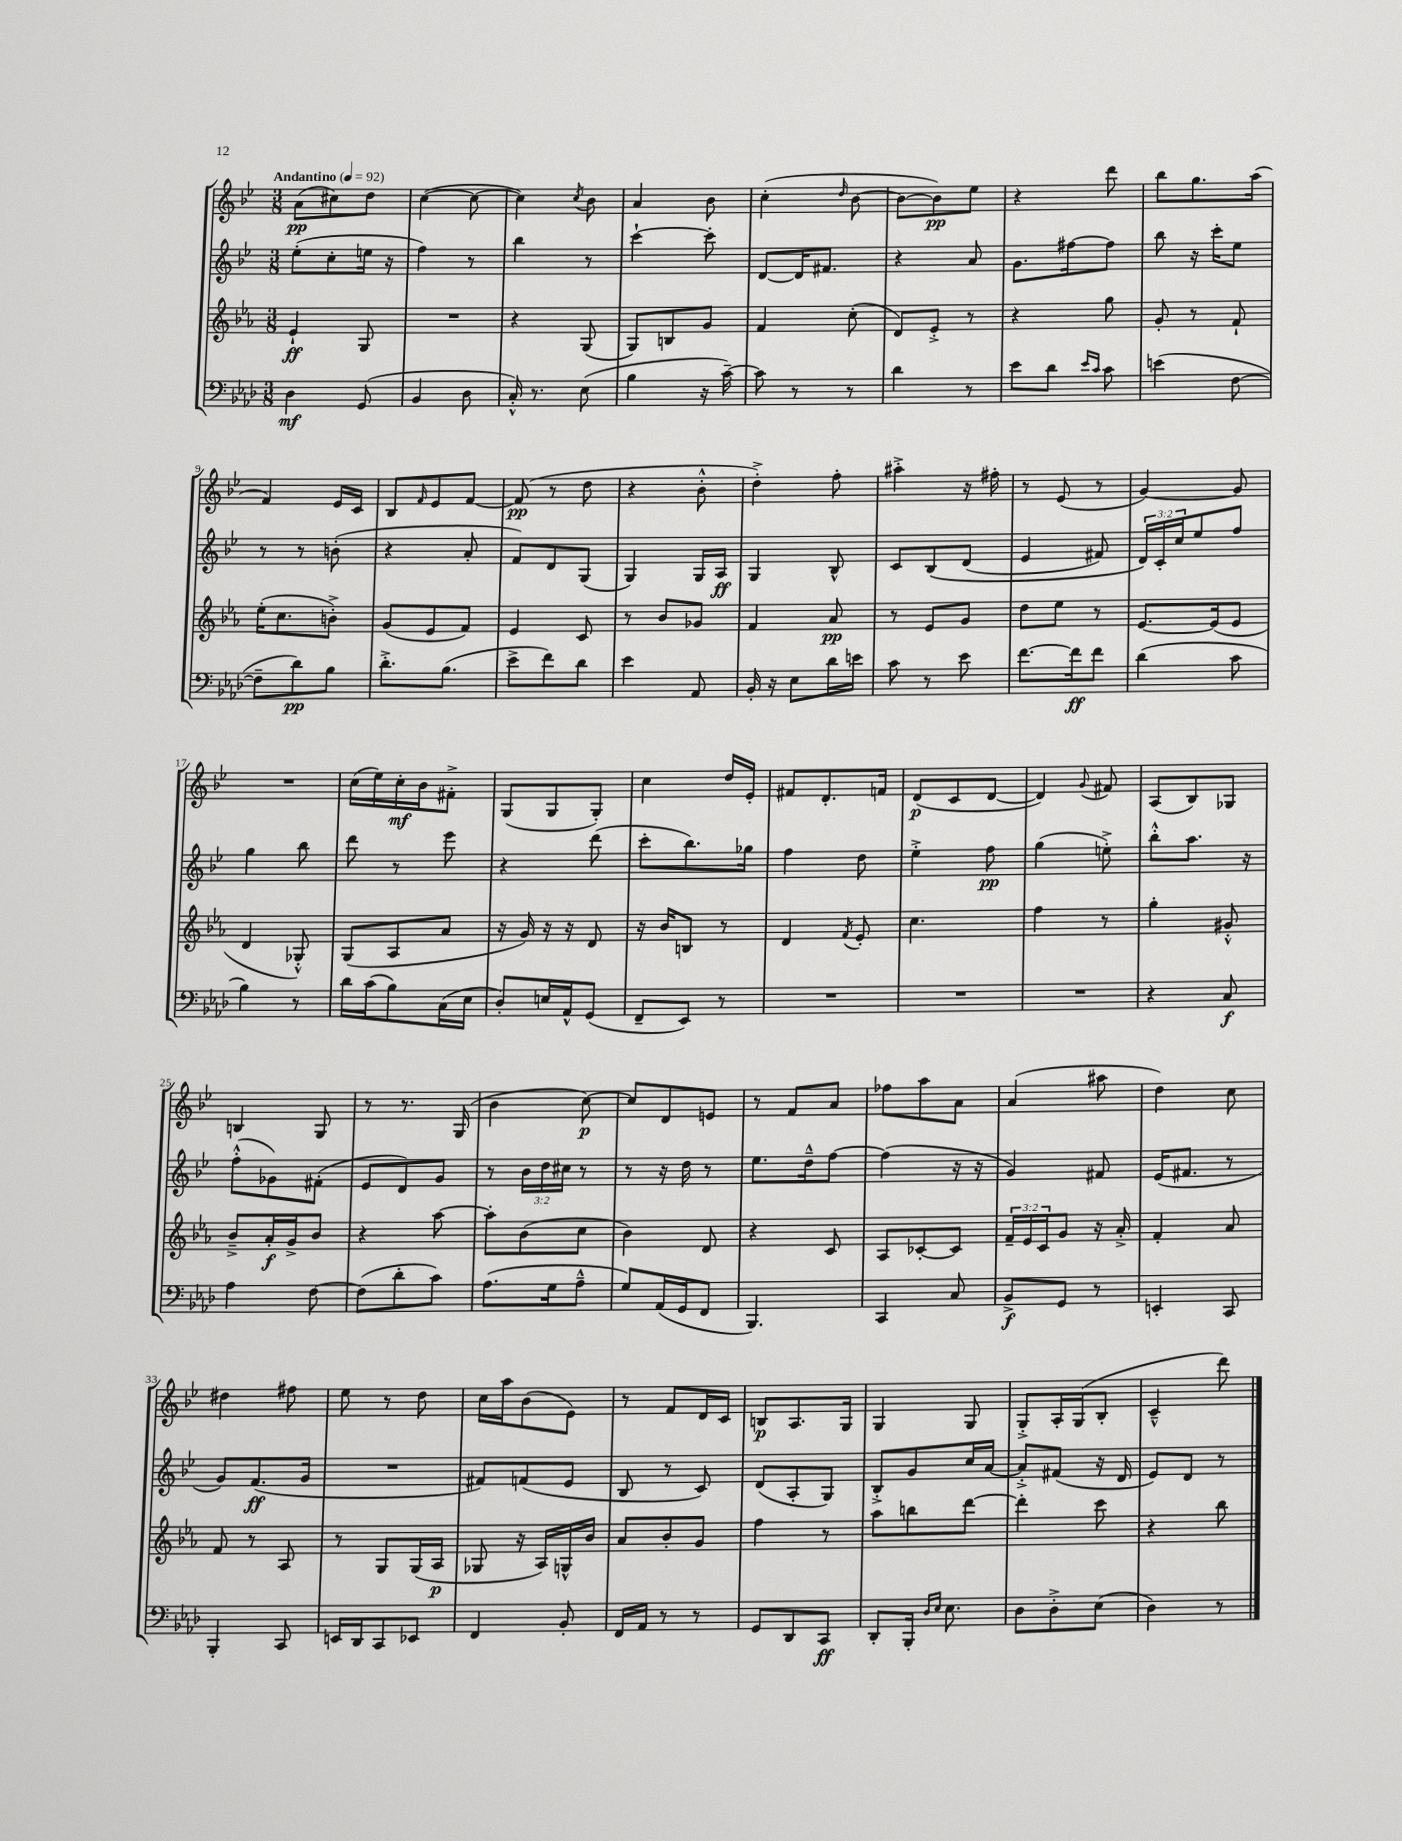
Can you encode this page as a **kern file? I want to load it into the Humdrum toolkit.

**kern	**dynam	**kern	**dynam	**kern	**dynam	**kern	**dynam
*part4	*part4	*part3	*part3	*part2	*part2	*part1	*part1
*staff4	*staff4	*staff3	*staff3	*staff2	*staff2	*staff1	*staff1
*clefF4	*	*clefG2	*	*clefG2	*	*clefG2	*
*k[b-e-a-d-]	*	*k[b-e-a-]	*	*k[b-e-]	*	*k[b-e-]	*
*M3/8	*	*M3/8	*	*M3/8	*	*M3/8	*
*MM92	*	*MM92	*	*MM92	*	*MM92	*
=1	=1	=1	=1	=1	=1	=1	=1
!	!	!	!	!	!	!LO:TX:a:B:t=Andantino	!
4D-\	mf	4e-`/	ff	(8ee-'\L	.	(8a\L	pp
.	.	.	.	8cc'\	.	8cc#X\)	.
(8GG/	.	8G/	.	16een\Jk	.	8dd\J	.
.	.	.	.	16r	.	.	.
=2	=2	=2	=2	=2	=2	=2	=2
4BB-/	.	4.r	.	4ff\)	.	([4cc\	.
8D-\	.	.	.	8r	.	8cc\_	.
=3	=3	=3	=3	=3	=3	=3	=3
16C'^^/)	.	4r	.	4bb-\	.	4cc\])	.
8.r	.	.	.	.	.	.	.
.	.	.	.	.	.	8qcc/	.
(8E-\	.	(8G/	.	8r	.	8b-\	.
=4	=4	=4	=4	=4	=4	=4	=4
4B-\	.	8G/L)	.	[4ccc`\	.	4a/	.
.	.	8Bn/	.	.	.	.	.
16r	.	8g/J	.	8ccc'\]	.	8b-\	.
[16c~\)	.	.	.	.	.	.	.
=5	=5	=5	=5	=5	=5	=5	=5
8c\]	.	4f/	.	[8d/L	.	(4cc'\	.
8r	.	.	.	16d/K]	.	.	.
.	.	.	.	8.f#X/J	.	.	.
.	.	.	.	.	.	16qqdd/	.
8r	.	(8cc'\	.	.	.	[8b-\	.
=6	=6	=6	=6	=6	=6	=6	=6
4d-\	.	8d/L)	.	4r	.	8b-\L_	.
.	.	8e-'^/J	.	.	.	8b-\])	pp
8r	.	8r	.	8a/	.	8ee-\J	.
=7	=7	=7	=7	=7	=7	=7	=7
8e-\L	.	4r	.	8.g\L	.	4r	.
8d-\J	.	.	.	.	.	.	.
.	.	.	.	[16ff#X\k	.	.	.
16qqe-/LL	.	.	.	.	.	.	.
16qqc/JJ	.	.	.	.	.	.	.
8c\	.	8gg\	.	8ff#\J]	.	8ddd\	.
=8	=8	=8	=8	=8	=8	=8	=8
(4en\	.	8g'/	.	8bb-\	.	8bb-\L	.
.	.	8r	.	16r	.	8.gg\	.
.	.	.	.	16ccc'\KL	.	.	.
[8F\	.	8f`/	.	8ee-\J	.	.	.
.	.	.	.	.	.	(16aa\Jk	.
!!LO:LB:g=z
=9	=9	=9	=9	=9	=9	=9	=9
8F~\L]	.	(16ee-'\KL	.	8r	.	4f/)	.
.	.	8.cc\	.	.	.	.	.
8d-\)	pp	.	.	8r	.	.	.
8B-\J	.	8bn'^\J)	.	(8bn'\	.	16e-/LL	.
.	.	.	.	.	.	16c/JJ	.
=10	=10	=10	=10	=10	=10	=10	=10
8.d-'^\L	.	(8g/L	.	4r	.	8B-/L	.
.	.	.	.	.	.	16qqf/	.
.	.	8e-/	.	.	.	8e-/	.
(8.B-\J	.	.	.	.	.	.	.
.	.	8f/J)	.	8a'/	.	[8f/J	.
=11	=11	=11	=11	=11	=11	=11	=11
8e-^\L	.	4e-/	.	8f/L)	.	(8f/]	pp
8f\)	.	.	.	8d/	.	8r	.
8d-\J	.	8c/	.	(8G/J	.	8dd\	.
=12	=12	=12	=12	=12	=12	=12	=12
4e-\	.	8r	.	4G/)	.	4r	.
.	.	8b-/L	.	.	.	.	.
8AA-/	.	8g-X/J	.	16G/LL	.	8b-'^^\	.
.	.	.	.	16A/JJ	ff	.	.
=13	=13	=13	=13	=13	=13	=13	=13
16BB-'/	.	4f/	.	4G/	.	4dd'^\)	.
16r	.	.	.	.	.	.	.
8E-\L	.	.	.	.	.	.	.
16d-\L	.	8a-/	pp	8B-^^/	.	8ff'\	.
16en\JJ	.	.	.	.	.	.	.
=14	=14	=14	=14	=14	=14	=14	=14
8c\	.	8r	.	8c/L	.	4aa#X'^\	.
8r	.	8e-/L	.	(8B-/	.	.	.
8e-\	.	8g/J	.	(8d/J	.	16r	.
.	.	.	.	.	.	16ff#X'\	.
=15	=15	=15	=15	=15	=15	=15	=15
[8.f\L	.	8dd\L	.	4e-/	.	8r	.
.	.	8ee-\J	.	.	.	(8e-/	.
16f\k]	ff	.	.	.	.	.	.
8f\J	.	8r	.	8f#X/)	.	8r	.
=16	=16	=16	=16	=16	=16	=16	=16
(4d-\	.	[8.e-/L	.	24d/LL)	.	[4g/)	.
.	.	.	.	24c'/	.	.	.
.	.	.	.	24cc/J	.	.	.
.	.	.	.	8ee-/	.	.	.
.	.	(16e-/k]	.	.	.	.	.
8c\	.	8e-/J	.	8ff/J	.	8g/]	.
!!LO:LB:g=z
=17	=17	=17	=17	=17	=17	=17	=17
4B-\)	.	4d/	.	4gg\	.	4.r	.
8r	.	8G-X'^^/)	.	8bb-\	.	.	.
=18	=18	=18	=18	=18	=18	=18	=18
16d-\LL	.	(8G/L	.	8ddd\	.	(16cc\LL	.
(16c\J	.	.	.	.	.	16ee-\)	.
8B-\)	.	8A-/	.	8r	.	16cc'\	mf
.	.	.	.	.	.	16b-\J	.
(16C\L	.	8a-/J	.	8eee-\	.	8f#X'^\J	.
16E-\JJ	.	.	.	.	.	.	.
=19	=19	=19	=19	=19	=19	=19	=19
8D-'/L)	.	16r	.	4r	.	(8G/L	.
.	.	16g/)	.	.	.	.	.
16En/L	.	16r	.	.	.	8G/	.
16AA-^^/J	.	16r	.	.	.	.	.
(8GG/J	.	8d/	.	(8ddd\	.	8G'/J)	.
=20	=20	=20	=20	=20	=20	=20	=20
8FF~/L	.	16r	.	8ccc'\L	.	4cc\	.
.	.	16b-/KL	.	.	.	.	.
8EE-/J)	.	8Bn/J	.	8.bb-\)	.	.	.
8r	.	8r	.	.	.	16dd/LL	.
.	.	.	.	16gg-X\Jk	.	16e-'/JJ	.
=21	=21	=21	=21	=21	=21	=21	=21
4.r	.	4d/	.	4ff\	.	8f#X/L	.
.	.	.	.	.	.	8.d'/	.
.	.	8qf/	.	.	.	.	.
.	.	8e-'/	.	8dd\	.	.	.
.	.	.	.	.	.	16fn/Jk	.
=22	=22	=22	=22	=22	=22	=22	=22
4.r	.	4.cc\	.	4ee-'^\	.	(8d/L	p
.	.	.	.	.	.	8c/	.
.	.	.	.	8ff\	pp	[8d/J	.
=23	=23	=23	=23	=23	=23	=23	=23
4.r	.	4ff\	.	(4gg\	.	4d/])	.
.	.	.	.	.	.	8qqg/	.
.	.	8r	.	8een'^\)	.	8f#X/	.
=24	=24	=24	=24	=24	=24	=24	=24
4r	.	4gg'\	.	8bb-'^^\L	.	(8A/L	.
.	.	.	.	8.aa\J	.	8B-/)	.
8C/	f	8g#X'^^/	.	.	.	8G-X/J	.
.	.	.	.	16r	.	.	.
!!LO:LB:g=z
=25	=25	=25	=25	=25	=25	=25	=25
4A-\	.	8b-~^/L	.	(8ff'^^\L	.	4Bn/	.
.	.	16a-'/L	f	8g-X\)	.	.	.
.	.	16g^/J	.	.	.	.	.
[8F\	.	8b-/J	.	(8f#X'\J	.	8G/	.
=26	=26	=26	=26	=26	=26	=26	=26
(8F\L]	.	4r	.	8e-/L	.	8r	.
8d-'\	.	.	.	8d/)	.	8.r	.
8c\J)	.	[8aa-\	.	8g/J	.	.	.
.	.	.	.	.	.	(16G/	.
=27	=27	=27	=27	=27	=27	=27	=27
(8.A-\L	.	8aa-'\L]	.	8r	.	4b-\	.
.	.	(8b-\	.	24b-\LL	.	.	.
.	.	.	.	24dd\	.	.	.
16G\k	.	.	.	.	.	.	.
.	.	.	.	24cc#X\JJ	.	.	.
8A-~^^\J	.	8cc\J	.	8r	.	[8cc\)	p
=28	=28	=28	=28	=28	=28	=28	=28
8G/L)	.	4b-\)	.	8r	.	8cc/L]	.
(16AA-/L	.	.	.	16r	.	8d/	.
16GG/J	.	.	.	16dd\	.	.	.
8FF/J	.	8d/	.	8r	.	8en/J	.
=29	=29	=29	=29	=29	=29	=29	=29
4.BBB-/)	.	4r	.	8.ee-\L	.	8r	.
.	.	.	.	.	.	8f/L	.
.	.	.	.	16dd~^^\k	.	.	.
.	.	8c/	.	[8ff\J	.	8a/J	.
=30	=30	=30	=30	=30	=30	=30	=30
4CC/	.	8A-/L	.	(4ff\]	.	8ff-X\L	.
.	.	[8c-X'/	.	.	.	8aa\	.
8C/	.	8c-/J]	.	16r	.	8a\J	.
.	.	.	.	16r	.	.	.
=31	=31	=31	=31	=31	=31	=31	=31
8BB-^/L	f	24f~/LL	.	4g/)	.	(4a/	.
.	.	24e-/	.	.	.	.	.
.	.	24c/J	.	.	.	.	.
8GG/J	.	8g/J	.	.	.	.	.
8r	.	16r	.	8f#X/	.	8aa#X\	.
.	.	16a-'^/	.	.	.	.	.
=32	=32	=32	=32	=32	=32	=32	=32
4EEn'/	.	4f'/	.	(16e-/KL	.	4dd\)	.
.	.	.	.	8.f#X/J	.	.	.
8CC/	.	8a-/	.	8r	.	8cc\	.
!!LO:LB:g=z
=33	=33	=33	=33	=33	=33	=33	=33
4BBB-'/	.	8f/	.	8g/L)	.	4dd#X\	.
.	.	8r	.	(8.f/	ff	.	.
8CC/	.	8A-/	.	.	.	8ff#X\	.
.	.	.	.	16g/Jk	.	.	.
=34	=34	=34	=34	=34	=34	=34	=34
16EEn/LL	.	8r	.	4.r	.	8ee-\	.
16DD-/J	.	.	.	.	.	.	.
8CC/	.	8G/L	.	.	.	8r	.
8EE-X/J	.	(16G/L	.	.	.	8dd\	.
.	.	16A-/JJ	p	.	.	.	.
=35	=35	=35	=35	=35	=35	=35	=35
4FF/	.	8G-X/	.	8f#X/L)	.	16cc\LL	.
.	.	.	.	.	.	16aa\J	.
.	.	16r	.	(8fn/	.	(8b-\	.
.	.	16A-/LL)	.	.	.	.	.
8BB-'/	.	16Gn^^/	.	8e-/J	.	8e-\J)	.
.	.	16b-/JJ	.	.	.	.	.
=36	=36	=36	=36	=36	=36	=36	=36
16FF/LL	.	8a-/L	.	8B-/	.	8r	.
16AA-/JJ	.	.	.	.	.	.	.
8r	.	8b-'/	.	8r	.	8f/L	.
8r	.	8g/J	.	8c/)	.	16d/L	.
.	.	.	.	.	.	16c/JJ	.
=37	=37	=37	=37	=37	=37	=37	=37
8GG/L	.	4ff\	.	(8d/L	.	8Bn/L	p
8DD-/	.	.	.	8A'/	.	8.A/	.
8CC/J	ff	8r	.	8G/J)	.	.	.
.	.	.	.	.	.	16G/Jk	.
=38	=38	=38	=38	=38	=38	=38	=38
8DD-'/L	.	8aa-\L	.	8B-'^/L	.	4G/	.
16BBB-'/Jk	.	8bbn\	.	8g/	.	.	.
16qqD-/LL	.	.	.	.	.	.	.
16qqE-/JJ	.	.	.	.	.	.	.
8.E-\	.	.	.	.	.	.	.
.	.	[8ddd\J	.	16cc/L	.	8G/	.
.	.	.	.	[16a/JJ	.	.	.
=39	=39	=39	=39	=39	=39	=39	=39
8D-\L	.	4ddd'\]	.	8a'^/L]	.	8G'^/L	.
8D-'^\	.	.	.	(8f#X/J	.	16A'/L	.
.	.	.	.	.	.	(16G/J	.
(8E-\J	.	8ccc\	.	16r	.	8B-'/J	.
.	.	.	.	16d/	.	.	.
=40	=40	=40	=40	=40	=40	=40	=40
4D-\)	.	4r	.	8e-/L)	.	4c~^^/	.
.	.	.	.	8d/J	.	.	.
8r	.	8bb-\	.	8r	.	8ddd\)	.
==	==	==	==	==	==	==	==
*-	*-	*-	*-	*-	*-	*-	*-
